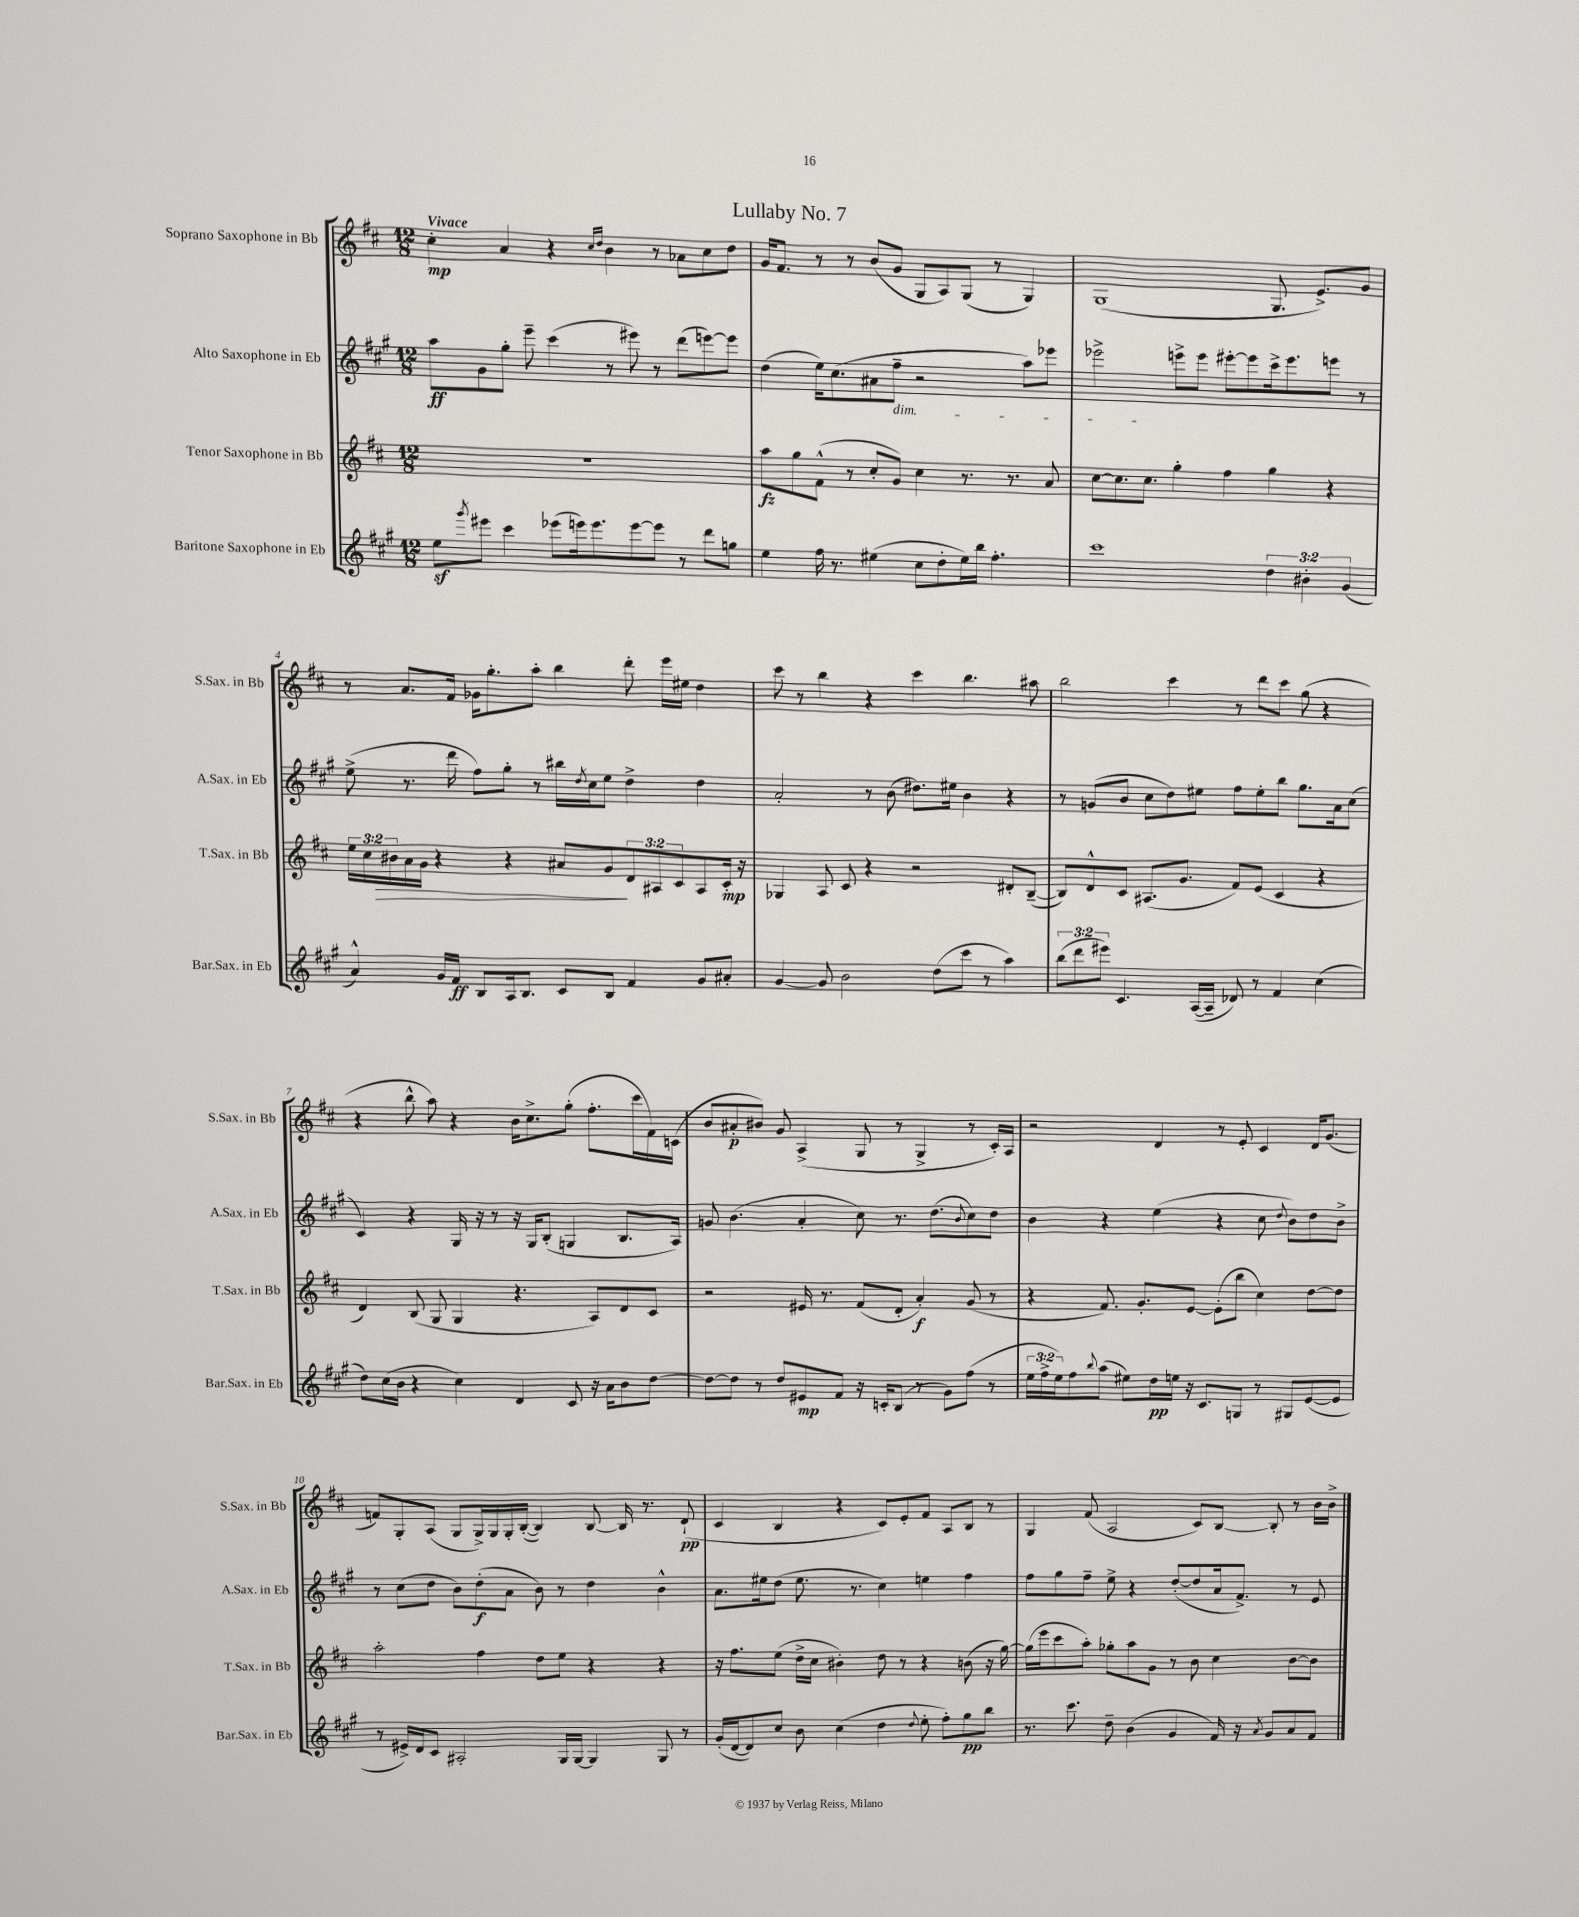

**kern	**dynam	**kern	**dynam	**kern	**dynam	**kern	**dynam
*part4	*part4	*part3	*part3	*part2	*part2	*part1	*part1
*staff4	*staff4	*staff3	*staff3	*staff2	*staff2	*staff1	*staff1
*I"Baritone Saxophone in Eb	*	*I"Tenor Saxophone in Bb	*	*I"Alto Saxophone in Eb	*	*I"Soprano Saxophone in Bb	*
*I'Bar.Sax. in Eb	*	*I'T.Sax. in Bb	*	*I'A.Sax. in Eb	*	*I'S.Sax. in Bb	*
*clefG2	*	*clefG2	*	*clefG2	*	*clefG2	*
*k[f#c#g#]	*	*k[f#c#]	*	*k[f#c#g#]	*	*k[f#c#]	*
*M12/8	*	*M12/8	*	*M12/8	*	*M12/8	*
=1	=1	=1	=1	=1	=1	=1	=1
!	!	!	!	!	!	!LO:TX:a:B:t=Vivace	!
8eez\L	.	1.r	.	8aa\L	ff	4cc#'\	mp
8qggg#/	.	.	.	.	.	.	.
8eee#X\J	.	.	.	8g#\	.	.	.
4ccc#\	.	.	.	8gg#'\J	.	4a/	.
.	.	.	.	8eee~\	.	.	.
(8eee-X\L	.	.	.	(4ccc#\	.	4r	.
16eeen\k)	.	.	.	.	.	.	.
8.eee\	.	.	.	.	.	.	.
.	.	.	.	.	.	16qqcc#/LL	.
.	.	.	.	.	.	16qqdd/JJ	.
.	.	.	.	8r	.	4b\	.
[8eee\	.	.	.	8eee#X\)	.	.	.
8eee\J]	.	.	.	8r	.	8r	.
8r	.	.	.	(8ddd\L	.	8a-X\L	.
8ddd\L	.	.	.	[8eeen\)	.	8cc#\	.
8ggn\J	.	.	.	8eee\J]	.	8dd\J	.
=2	=2	=2	=2	=2	=2	=2	=2
4ee\	.	8aa\L	fz	(4dd\	.	16g/KL	.
.	.	.	.	.	.	8.f#/J	.
.	.	8gg\	.	.	.	.	.
16ff#\	.	(8f#^^\J	.	16ee\KL)	.	8r	.
8.r	.	.	.	(8.cc#\	.	.	.
.	.	8r	.	.	.	8r	.
(4ee#X\	.	8cc#'/L	.	8a#X\	.	(8b/L	.
!	!	!	!	!LO:TX:b:i:t=dim.	!	!	!
.	.	8g/J)	.	8ff#~\J	.	8g/J	.
8cc#\L	.	4cc#\	.	2r	.	8G/L	.
8dd'\	.	.	.	.	.	8A/)	.
16ee#\L)	.	8.r	.	.	.	(8G/J	.
16bb\JJ	.	.	.	.	.	.	.
4.ff#'\	.	.	.	.	.	8r	.
.	.	8.r	.	.	.	.	.
.	.	.	.	8aa\L)	.	4G/)	.
.	.	8a/	.	8eee-X\J	.	.	.
=3	=3	=3	=3	=3	=3	=3	=3
1ccc#	.	[8cc#\L	.	2eee-X^\	.	(1G	.
.	.	8.cc#\]	.	.	.	.	.
.	.	8.cc#\J	.	.	.	.	.
.	.	4gg'\	.	8eeen^\L	.	.	.
.	.	.	.	8eee\J	.	.	.
.	.	4ff#\	.	[8eee#X'\L	.	.	.
.	.	.	.	8eee#\]	.	.	.
6dd\	.	4gg\	.	16ccc#^\k	.	8.G/	.
.	.	.	.	8.eee#\	.	.	.
6b#X'\	.	.	.	.	.	.	.
.	.	.	.	.	.	8.e^/L)	.
.	.	4r	.	8eeen\J	.	.	.
(6g#/	.	.	.	.	.	.	.
.	.	.	.	8r	.	8g/J	.
!!LO:LB:g=z
=4	=4	=4	=4	=4	=4	=4	=4
4a^^/)	.	24ee\LL	.	(8ee^\	.	8r	.
.	.	24cc#\	.	.	.	.	.
!	!	!	!LO:HP:b	!	!	!	!
.	.	24b#X\	>	.	.	.	.
.	.	16a\	.	8.r	.	8.a/L	.
.	.	16g\JJ	.	.	.	.	.
16g#/LL	.	4r	.	.	.	.	.
16f#/JJ	ff	.	.	16ddd\	.	16f#/Jk	.
8B/L	.	.	.	8ff#\L)	.	16g-X\KL	.
.	.	.	.	.	.	8.gg'\	.
16A/k	.	4r	.	8gg#'\J	.	.	.
8.B/J	.	.	.	.	.	.	.
.	.	.	.	8r	.	8aa'\J	.
8c#/L	.	8a#X/L	.	16bb#X\LL	.	4bb\	.
.	.	.	.	8qdd/	.	.	.
.	.	.	.	16cc#\J	.	.	.
8B/J	.	8g/	.	8ee\J	.	.	.
4f#/	.	12d/	]	4dd^\	.	8ddd'\	.
.	.	12A#X/	.	.	.	.	.
.	.	.	.	.	.	16eee\LL	.
.	.	12c#/	.	.	.	.	.
.	.	.	.	.	.	16ee#X\JJ	.
8g#/L	.	8A#/	.	4dd\	.	4dd\	.
8a#X'/J	.	16c#'/Jk	mp	.	.	.	.
.	.	16r	.	.	.	.	.
=5	=5	=5	=5	=5	=5	=5	=5
[4g#/	.	4G-X/	.	2a'/	.	8ccc#\	.
.	.	.	.	.	.	8r	.
8g#/]	.	8A/	.	.	.	4bb\	.
2b\	.	8c#/	.	.	.	.	.
.	.	4r	.	8r	.	4r	.
.	.	.	.	(8b\	.	.	.
.	.	2r	.	8.dd#X\L)	.	4ccc#\	.
(8dd\L	.	.	.	.	.	.	.
.	.	.	.	16ee#X\Jk	.	.	.
8ccc#\J	.	.	.	4b\	.	4.bb\	.
8r	.	.	.	.	.	.	.
4aa\)	.	8d#X'/L	.	4r	.	.	.
.	.	([8B~/J	.	.	.	8aa#X\	.
=6	=6	=6	=6	=6	=6	=6	=6
(12bb\L	.	8B/L])	.	8r	.	2bb\	.
12ddd\	.	.	.	.	.	.	.
.	.	8d^^/	.	(8gn/L	.	.	.
12eee#X\J)	.	.	.	.	.	.	.
4.c#/	.	8c#/J	.	8b/J	.	.	.
.	.	(8.A#X/L	.	8cc#\L	.	.	.
.	.	.	.	8dd\)	.	4ccc#\	.
.	.	8.g/J	.	.	.	.	.
([16A/LL	.	.	.	8ee#X\J	.	.	.
16A~/JJ]	.	.	.	.	.	.	.
8d-X/)	.	8f#/L)	.	8ff#\L	.	8r	.
8r	.	(8e/J	.	8ee#'\	.	8ddd\L	.
4f#/	.	4c#/	.	8bb\J	.	8ccc#\J	.
.	.	.	.	8.gg#\L	.	(8gg\	.
(4cc#\	.	4r	.	.	.	4r	.
.	.	.	.	16a\k	.	.	.
.	.	.	.	(8cc#\J	.	.	.
!!LO:LB:g=z
=7	=7	=7	=7	=7	=7	=7	=7
8dd\L)	.	4d/)	.	4c#/)	.	4r	.
(16cc#\L	.	.	.	.	.	.	.
16b\JJ	.	.	.	.	.	.	.
4r	.	(8B/	.	4r	.	8bb^^\	.
.	.	8G/	.	.	.	8aa\)	.
4cc#\)	.	4G/	.	16G#/	.	4r	.
.	.	.	.	16r	.	.	.
.	.	.	.	8r	.	.	.
4d/	.	4.r	.	16r	.	16b\KL	.
.	.	.	.	16G#/KL	.	8.cc#^\	.
.	.	.	.	(8B'/J	.	.	.
8c#/	.	.	.	4Gn/	.	(8gg'\J	.
16r	.	8A/L)	.	.	.	8.ff#'\L	.
16a\KL	.	.	.	.	.	.	.
8b\	.	8d/	.	8.B/L	.	.	.
.	.	.	.	.	.	16ccc#\L	.
[8dd\J	.	8c#/J	.	.	.	16f#\)	.
.	.	.	.	16A/Jk)	.	(16cn\JJ	.
=8	=8	=8	=8	=8	=8	=8	=8
8dd\L_	.	2r	.	8gn/	.	8b/L	.
8dd\J]	.	.	.	(4.b\	.	8a#X'/	p
8r	.	.	.	.	.	8b#X/J)	.
8dd/L	.	.	.	.	.	8g/	.
8e#X/	mp	16e#X/	.	4a'/	.	(4A^/	.
.	.	8.r	.	.	.	.	.
8f#/J	.	.	.	.	.	.	.
16r	.	(8f#/L	.	8cc#\)	.	8G/	.
16cn'/KL	.	.	.	.	.	.	.
(8B/J	.	8d'/J	.	8.r	.	8r	.
8r	.	4a'/)	f	.	.	4G^/	.
.	.	.	.	(8.dd\L	.	.	.
8g#\L)	.	.	.	.	.	.	.
.	.	.	.	8qqb/	.	.	.
(8ff#\J	.	(8g/	.	8cc#\)	.	8r	.
8r	.	8r	.	8dd\J	.	16c#'/LL)	.
.	.	.	.	.	.	16A/JJ	.
=9	=9	=9	=9	=9	=9	=9	=9
24ee\LL	.	4r	.	4b\	.	2r	.
24ff#^\	.	.	.	.	.	.	.
24ee\J)	.	.	.	.	.	.	.
8ff#\	.	.	.	.	.	.	.
8qqbb/	.	.	.	.	.	.	.
(8aa\J	.	8.f#/)	.	4r	.	.	.
8ee#X\L)	.	.	.	.	.	.	.
.	.	8.g'/L	.	.	.	.	.
16dd\L	pp	.	.	(4ee\	.	4d/	.
16een\JJ	.	.	.	.	.	.	.
16r	.	[8e/J	.	.	.	.	.
8.c#/L	.	.	.	.	.	.	.
.	.	(8e'\L]	.	4r	.	8r	.
8Gn/J	.	8bb\J	.	.	.	8e'/	.
8r	.	4cc#\)	.	8cc#\	.	4c#/	.
.	.	.	.	8qqdd/	.	.	.
8G#X/L	.	.	.	8b\L)	.	.	.
([8e/	.	[8dd\L	.	8dd\	.	16d/KL	.
.	.	.	.	.	.	(8.g/J	.
8e/J]	.	8dd\J]	.	8b^\J	.	.	.
!!LO:LB:g=z
=10	=10	=10	=10	=10	=10	=10	=10
8r	.	2aa'\	.	8r	.	8fn/L)	.
16e#X^/LL)	.	.	.	(8cc#\L	.	8G'/	.
16d/J	.	.	.	.	.	.	.
8c#/J	.	.	.	8dd\J	.	(8A/J	.
2A#X'/	.	.	.	8b\L)	.	8G/L	.
.	.	4ff#\	.	(8dd'\	f	16G^/L)	.
.	.	.	.	.	.	16G/	.
.	.	.	.	8a\J	.	16G'/	.
.	.	.	.	.	.	([16B'/JJ	.
.	.	8dd\L	.	8b\)	.	4B/])	.
16G#/LL	.	8ee\J	.	8r	.	.	.
[16G#/JJ	.	.	.	.	.	.	.
4G#/]	.	4r	.	4dd\	.	[8B/	.
.	.	.	.	.	.	16B/]	.
.	.	.	.	.	.	8.r	.
8G#/	.	4r	.	4b^^\	.	.	.
8r	.	.	.	.	.	(8d`/	pp
=11	=11	=11	=11	=11	=11	=11	=11
(16g#'/LL	.	16r	.	8.a\L	.	4c#/	.
[16d/J	.	8.ff#\L	.	.	.	.	.
8d/])	.	.	.	.	.	.	.
.	.	.	.	16ee#X\k	.	.	.
8cc#/J	.	(8ee\J	.	(8dd\J	.	4B/	.
8b\	.	16dd^\LL	.	8.ee#\	.	.	.
.	.	16cc#\JJ	.	.	.	.	.
(4cc#\	.	4b#X'\)	.	.	.	4r	.
.	.	.	.	8.r	.	.	.
4dd\	.	8dd\	.	4cc#\)	.	8c#/L)	.
.	.	8r	.	.	.	8e'/	.
8qqdd/	.	.	.	.	.	.	.
8ee'\	.	4r	.	4een\	.	8f#/J	.
8ff#'\L)	.	.	.	.	.	8A/L	.
8gg#\	pp	(8bn\	.	4ff#\	.	8B/J	.
8bb\J	.	16r	.	.	.	8r	.
.	.	[16gg\)	.	.	.	.	.
=12	=12	=12	=12	=12	=12	=12	=12
8.r	.	(16gg\LL]	.	8ff#\L	.	4G/	.
.	.	16eee\J	.	.	.	.	.
.	.	8ccc#\	.	8gg#\	.	.	.
8.ccc#\	.	.	.	.	.	.	.
.	.	8aa'\J)	.	8ff#~\J	.	(8f#/	.
8dd~\	.	8gg-X'\L	.	8ee^\	.	2A/	.
(4b\	.	8aa\	.	4r	.	.	.
.	.	8g\J	.	.	.	.	.
4g#/	.	8r	.	([8dd'/L	.	.	.
.	.	8b\	.	8dd/]	.	8c#/L)	.
16f#/)	.	4cc#\	.	16a/k	.	[8B/J	.
16r	.	.	.	8.f#^/J)	.	.	.
8qa/	.	.	.	.	.	.	.
8g#/L	.	.	.	.	.	8B'/]	.
8a/	.	[8b\L	.	8r	.	8r	.
8f#/J	.	8b\J]	.	8e/	.	16b\LL	.
.	.	.	.	.	.	16b^\JJ	.
==	==	==	==	==	==	==	==
*-	*-	*-	*-	*-	*-	*-	*-
